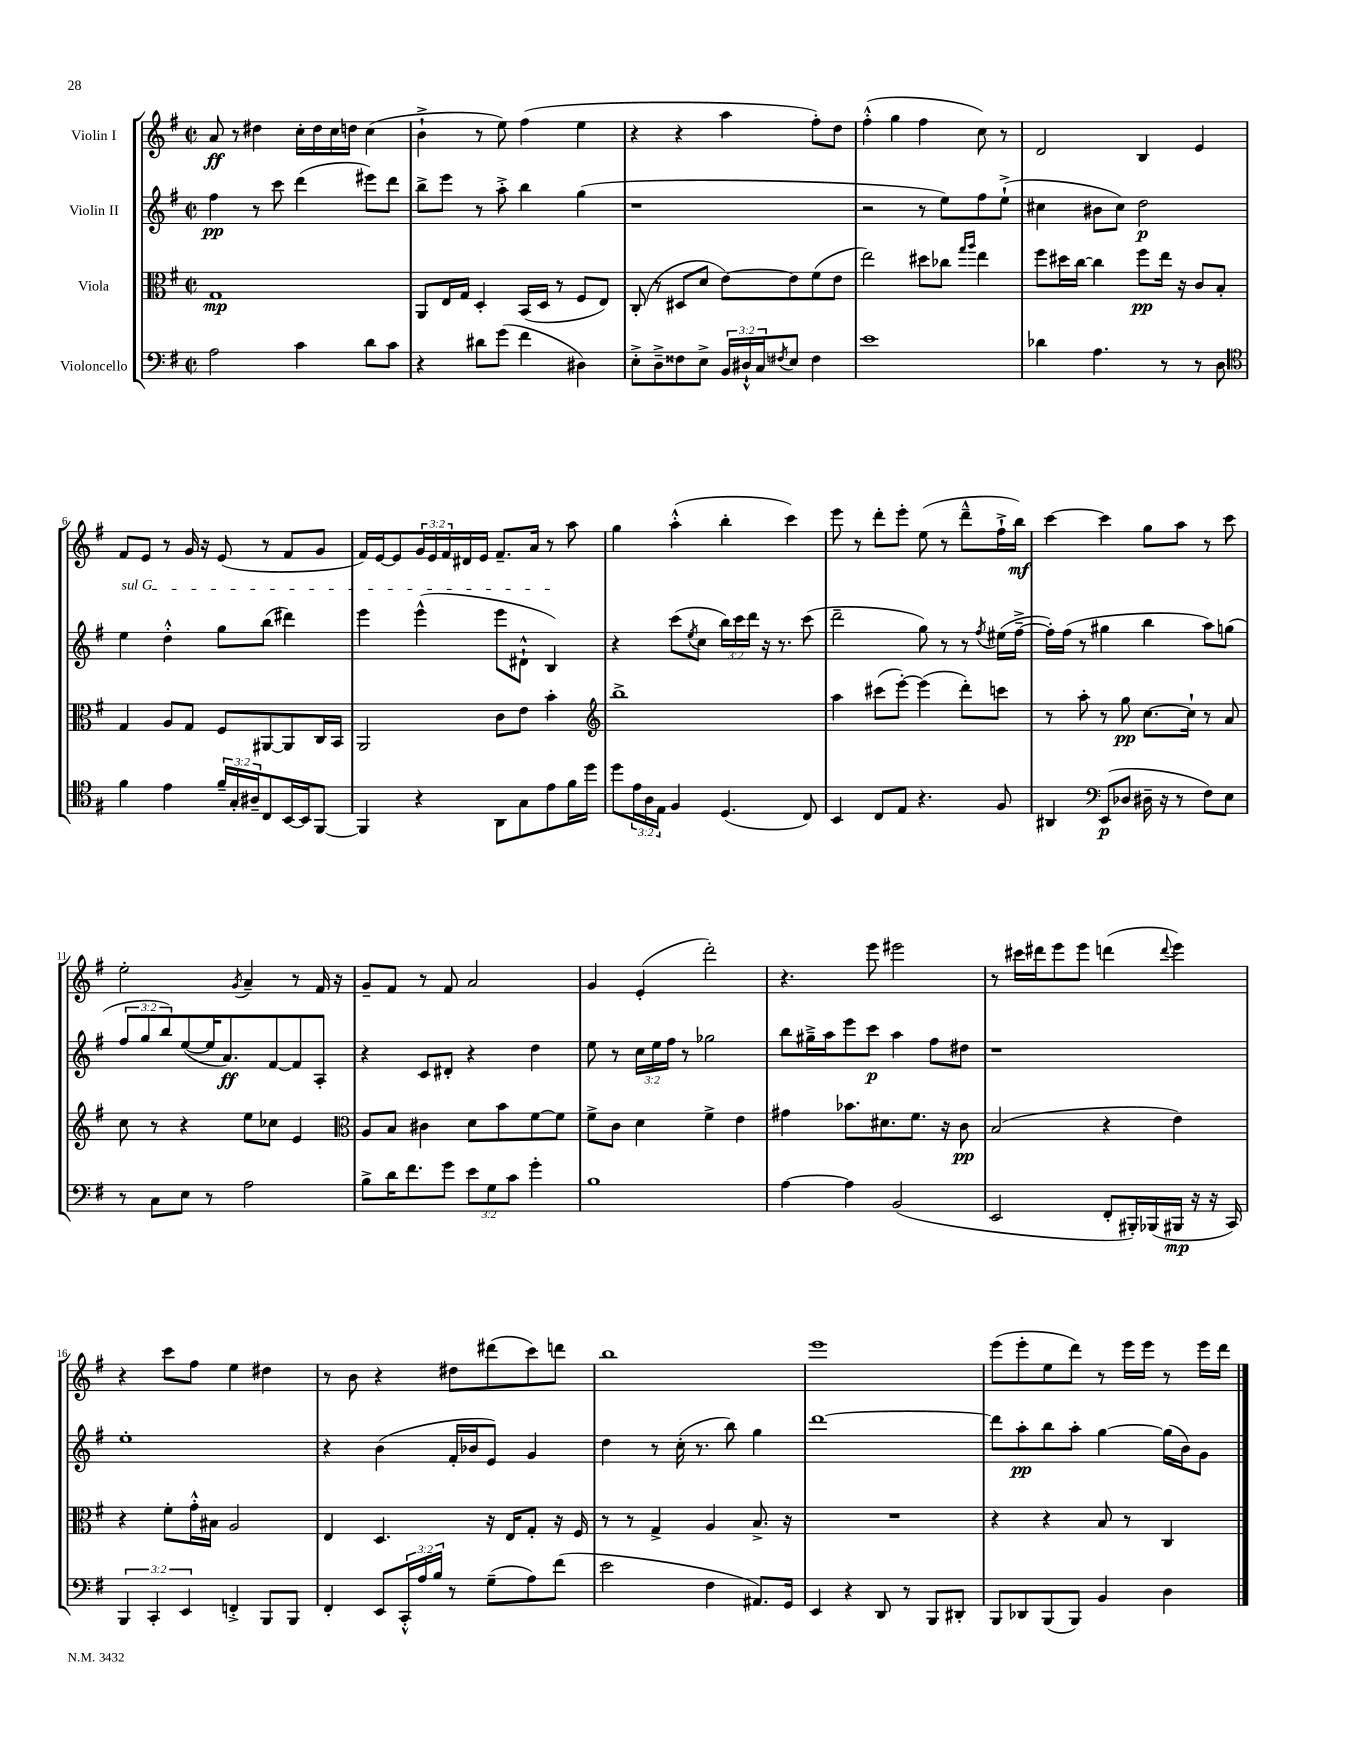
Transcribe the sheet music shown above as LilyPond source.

<<
\new StaffGroup <<
\new Staff = "s0" \with { instrumentName = "Violin I" } {
    \clef treble \key g \major \defaultTimeSignature \time 2/2 \override Staff.TupletNumber.text = #tuplet-number::calc-fraction-text
    a'8\ff r8 dis''4 c''16-. dis''16 c''16 d''16 c''4( |
    b'4-!-> r8 e''8) fis''4( e''4 |
    r4 r4 a''4 fis''8-.) d''8 |
    fis''4-.-^( g''4 fis''4 c''8) r8 |
    d'2 b4 e'4 |
    fis'8 e'8 r8 g'16 r16 e'8( r8 fis'8 g'8 |
    fis'16) e'16~ e'8 \tuplet 3/2 { g'16 e'16 fis'16 } dis'16 e'16 fis'8.-- a'16 r8 a''8 |
    g''4 a''4-.-^( b''4-. c'''4) |
    e'''8 r8 d'''8-. e'''8-. e''8( r8 d'''8---^ fis''16-!-> b''16\mf) |
    c'''4~ c'''4 g''8 a''8 r8 c'''8 |
    e''2-. \acciaccatura { g'8 } a'4-- r8 fis'16 r16 |
    g'8-- fis'8 r8 fis'8 a'2 |
    g'4 e'4-.( d'''2-.) |
    r4. e'''8 eis'''2 |
    r8 cis'''16 dis'''16 e'''8 e'''8 d'''4( \appoggiatura { d'''8 } e'''4) |
    r4 c'''8 fis''8 e''4 dis''4 |
    r8 b'8 r4 dis''8 dis'''8( c'''8) d'''8 |
    b''1 |
    e'''1 |
    e'''8( e'''8-. e''8 d'''8) r8 e'''16 e'''16 r8 e'''16 d'''16 \bar "|." |
}
\new Staff = "s1" \with { instrumentName = "Violin II" } {
    \clef treble \key g \major \defaultTimeSignature \time 2/2 \override Staff.TupletNumber.text = #tuplet-number::calc-fraction-text
    fis''4\pp r8 c'''8 d'''4( eis'''8) d'''8 |
    b''8-> e'''8 r8 a''8-.-> b''4 g''4( |
    r1 |
    r2 r8 e''8) fis''8 e''8-!->( |
    cis''4 bis'8 cis''8) d''2\p |
    \once \override TextSpanner.bound-details.left.text = \markup { \italic "sul G" } e''4\startTextSpan d''4-.-^ g''8 b''8( dis'''4) |
    e'''4 e'''4-^( e'''8 dis'8-!-^ b4\stopTextSpan) |
    r4 c'''8( \acciaccatura { e''8 } c''8 \tuplet 3/2 { b''16) c'''16 d'''16 } r16 r8. c'''8( |
    d'''2-- g''8) r8 r8 \acciaccatura { fis''8 } eis''16( fis''16~---> |
    fis''16-.) fis''16( r8 gis''4 b''4 a''8) g''8( |
    \tuplet 3/2 { fis''8 g''8 b''8) } e''8~( e''16 a'8.\ff) fis'8~ fis'8 a8-. |
    r4 c'8 dis'8-. r4 d''4 |
    e''8 r8 \tuplet 3/2 { c''16 e''16 fis''16 } r8 ges''2 |
    b''8 gis''16---> a''16 e'''8 c'''8\p a''4 fis''8 dis''8 |
    r1 |
    e''1-. |
    r4 b'4( fis'16-. bes'16 e'8) g'4 |
    d''4 r8 c''16-.( r8. b''8) g''4 |
    d'''1~ |
    d'''8 a''8-.\pp b''8 a''8-. g''4~ g''16( b'16) g'8 \bar "|." |
}
\new Staff = "s2" \with { instrumentName = "Viola" } {
    \clef alto \key g \major \defaultTimeSignature \time 2/2
    g1\mp |
    a,8 e16 g16 d4-. b,16( d16 r8 fis8 e8) |
    c8-.( r8 dis8 d'8 e'8~) e'8 fis'8( e'8 |
    e''2) dis''8 ces''8 \grace { g''16 a''16 } e''4 |
    fis''8 dis''16 c''16~ c''4 fis''8\pp e''16 r16 c'8 b8-. |
    g4 a8 g8 fis8 ais,8~ ais,8 c16 b,16 |
    a,2 c'8 e'8 b'4-. |
    \clef treble b''1-> |
    a''4 cis'''8( e'''8~-.) e'''4( d'''8-.) c'''8 |
    r8 a''8-. r8 g''8\pp c''8.~ c''16-! r8 a'8 |
    c''8 r8 r4 e''8 ces''8 e'4 |
    \clef alto a8 b8 cis'4 d'8 b'8 fis'8~ fis'8 |
    fis'8-> c'8 d'4 fis'4-> e'4 |
    gis'4 bes'8. dis'8. fis'8. r16 c'8\pp |
    b2( r4 e'4) |
    r4 fis'8-. g'16-.-^ bis16 a2 |
    e4 d4. r16 e16 g8-. r16 fis16 |
    r8 r8 g4-> a4 b8.-> r16 |
    R1 |
    r4 r4 b8 r8 c4 \bar "|." |
}
\new Staff = "s3" \with { instrumentName = "Violoncello" } {
    \clef bass \key g \major \defaultTimeSignature \time 2/2 \override Staff.TupletNumber.text = #tuplet-number::calc-fraction-text
    a2 c'4 d'8 c'8 |
    r4 dis'8 g'8( fis'4 dis4) |
    e8-.-> d8---> fisis8 e8-> \tuplet 3/2 { b,16 dis16-!-^ c16 } \acciaccatura { fis8 } e8 fis4 |
    e'1 |
    des'4 a4. r8 r8 d8 |
    \clef tenor fis'4 e'4 \tuplet 3/2 { fis'16-- g16-. ais16-- } c8 b,16~ b,16 fis,8~ |
    fis,4 r4 a,8 g8 e'8 fis'16 d''16 |
    d''8 \tuplet 3/2 { e'16 a16 e16 } fis4 d4.( c8) |
    b,4 c8 e8 r4. fis8 |
    ais,4 \clef bass e,8\p( des8 dis16-- r16 r8 fis8) e8 |
    r8 c8 e8 r8 a2 |
    b8-> d'16 fis'8. g'8 \tuplet 3/2 { e'8 g8 c'8 } g'4-. |
    b1 |
    a4~ a4 b,2( |
    e,2 fis,8-. bis,,16-.) bes,,16( bis,,16\mp r16 r16 c,16) |
    \tuplet 3/2 { b,,4 c,4-. e,4 } f,4-.-> b,,8 b,,8 |
    fis,4-. e,8 \tuplet 3/2 { c,16-.-^ a16 b16 } r8 g8--( a8) fis'8( |
    e'2 fis4 ais,8.) g,16 |
    e,4 r4 d,8 r8 b,,8 dis,8-. |
    b,,8 des,8 b,,8( b,,8) b,4 d4 \bar "|." |
}
>>
>>
